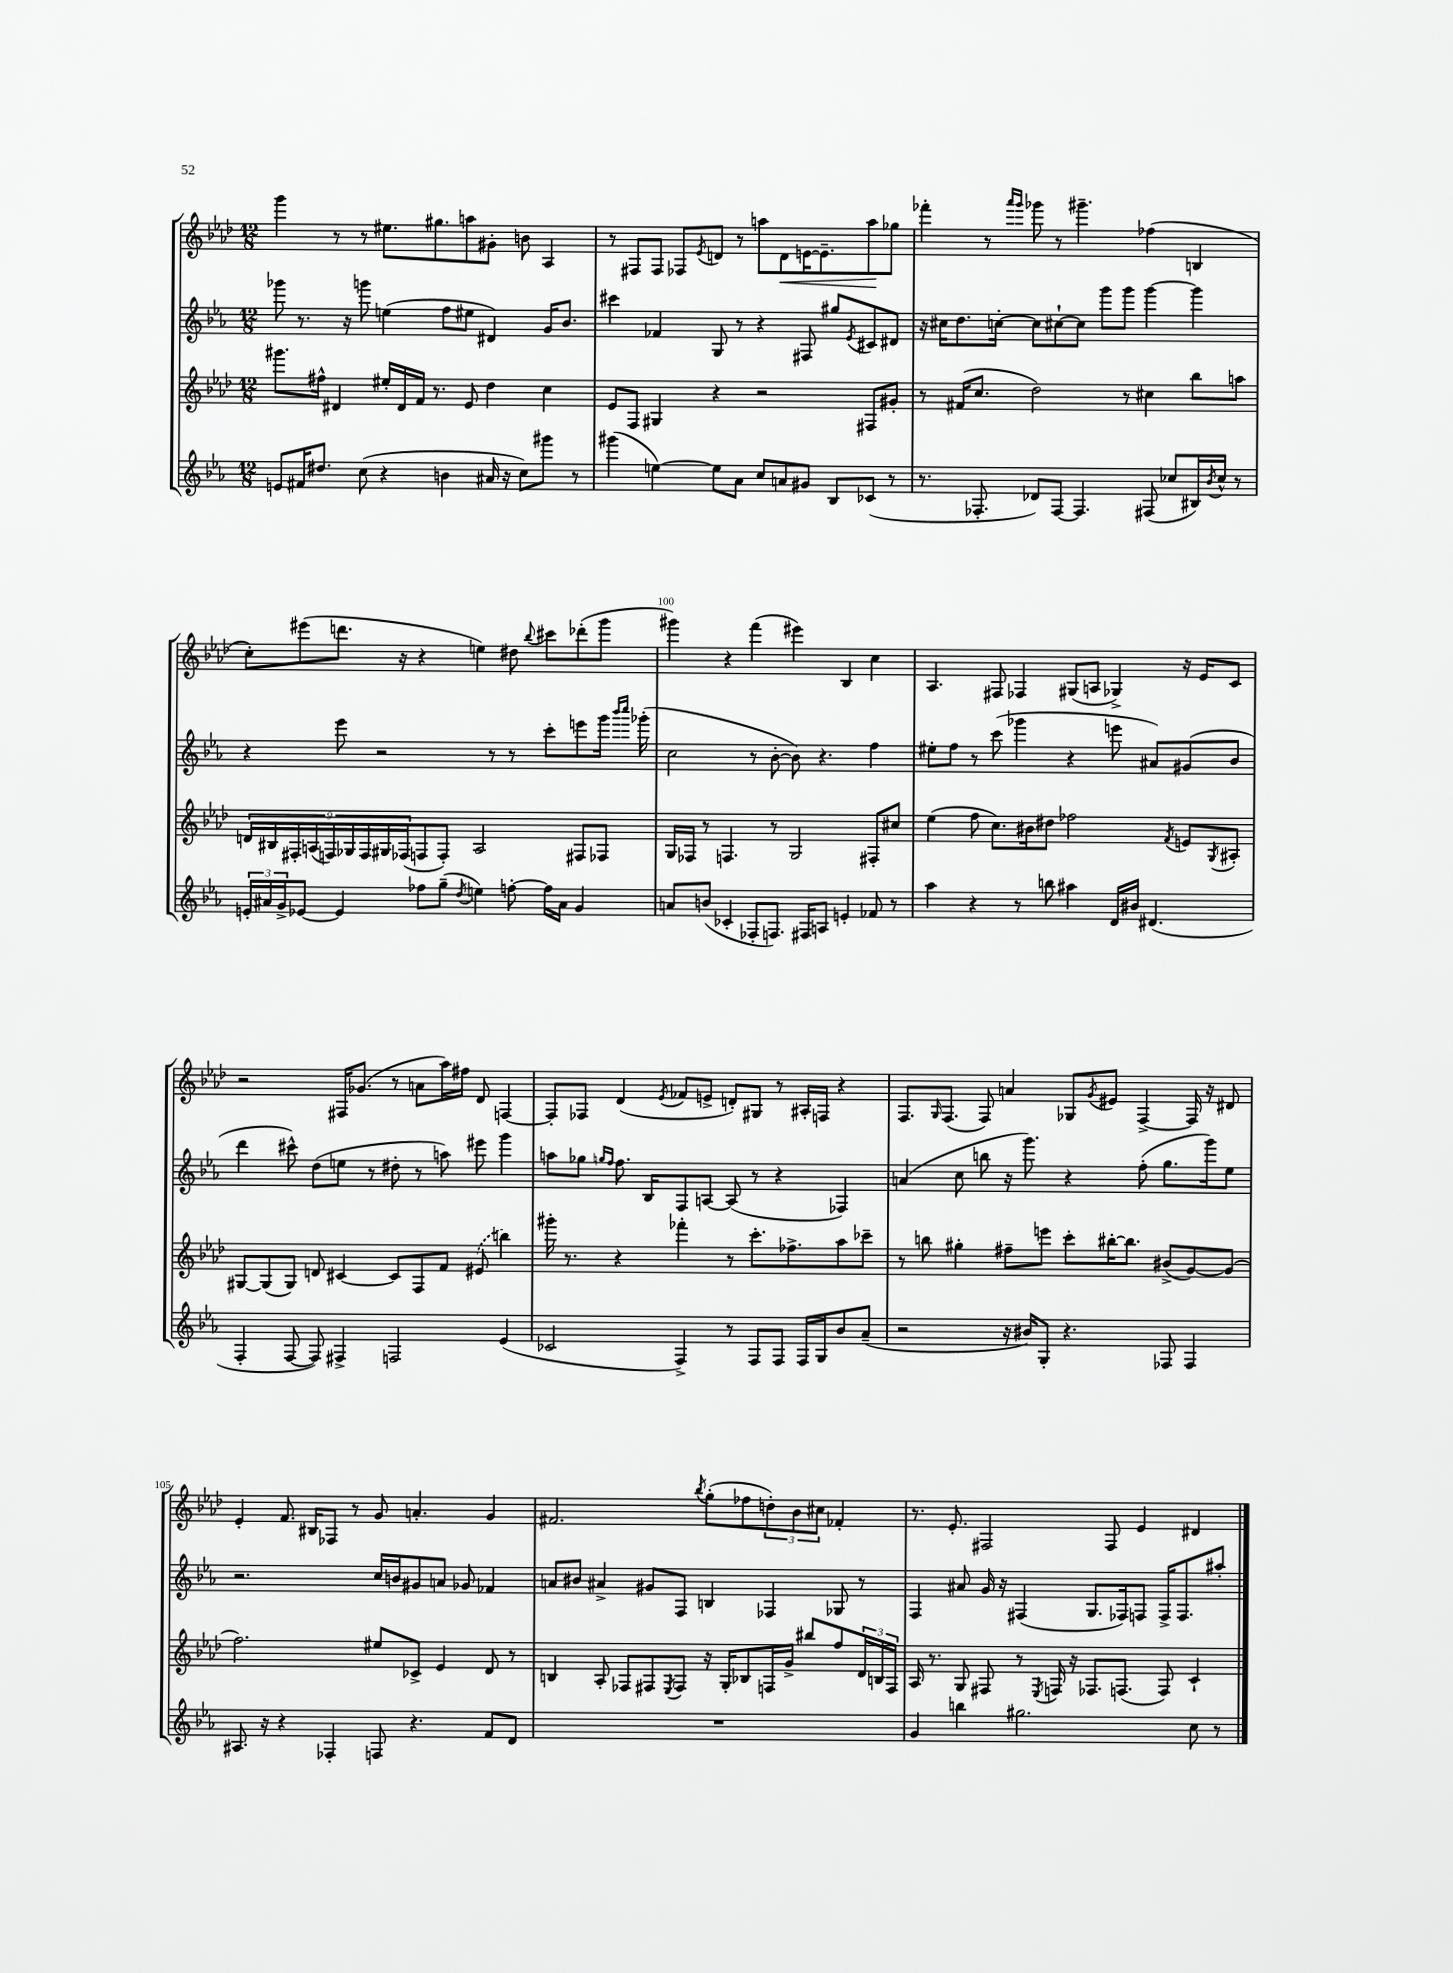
<<
\new StaffGroup <<
\new Staff = "s0" {
    \clef treble \key aes \major \numericTimeSignature \time 12/8
    g'''4 r8 r8 eis''8. gis''8. a''8 gis'8-. b'8 aes4 |
    r8 fis8 fis8 fes8 \acciaccatura { ees'8 } d'8 r8 a''8 d'8\< e'16~ e'8.-- a''8\! ges''8 |
    fes'''4-. r8 \grace { aes'''16 g'''16 } ges'''8 r8 gis'''4.-- fes''4( b4 |
    c''8-.) eis'''8( d'''8. r16 r4 e''4) dis''8 \appoggiatura { bes''8 } cis'''8 des'''8-.( g'''8 |
    gis'''4) r4 f'''4( eis'''4) bes4 c''4 |
    aes4. fis8 fes4 gis8( a8 ges4->) r16 ees'16 c'8 |
    r2 fis16 ges'8.( r8 a'8 aes''16) fis''16 des'8 f4~ |
    f8-. fes8 des'4( \acciaccatura { ees'8 } fes'8 e'8-> d'8-.) gis8 r8 ais16-. f16 r4 |
    f8. \grace { g16 } f8.( f8) a'4 ges8 \acciaccatura { g'8 } eis'8 f4~-> f16 r16 dis'8 |
    ees'4-. f'8. bis16 fes8 r8 g'8 a'4.-. g'4 |
    fis'2. \acciaccatura { bes''8 } g''8-.( fes''8 \tuplet 3/2 { d''8-.) bes'8 cis''8 } fes'4-. |
    r8. ees'8.-. fis2 fis8 ees'4 dis'4 \bar "|." |
}
\new Staff = "s1" {
    \clef treble \key ees \major \numericTimeSignature \time 12/8
    ges'''8 r8. r16 g'''8 e''4( f''8 eis''8 dis'4) g'16 bes'8. |
    cis'''4 fes'4 g8 r8 r4 fis8 gis''8 \acciaccatura { ees'8 } cis'8 dis'8 |
    r16 cis''16 d''8. c''16~-. c''8 cis''8~-! cis''8 g'''8 g'''8 g'''4~ g'''4 |
    r4 ees'''8 r2 r8 r8 c'''8-. e'''8 g'''16 \grace { bes'''16 c''''16 } ges'''16-.( |
    c''2 r8 bes'8~-. bes'8) r4. f''4 |
    eis''8-. f''8 r8 c'''8( ges'''4 r4 e'''8 ais'8) gis'8( bes'8 |
    d'''4 cis'''8-^) d''8( e''8 r8 dis''8-. r8 a''8) eis'''8 g'''4 |
    a''8 ges''8 \grace { g''16 f''16 } f''8. bes16 f8 a8~ a8( r8 r4 fes4) |
    a'4( c''8 b''8 r16 g'''8.) r4 f''8-.( g''8. g'''16) ees''8 |
    r2. c''16 b'16 gis'8 a'8 ges'8 fes'4 |
    a'8 bis'8 ais'4-> gis'8 f8 b4 fes4 ges8 r8 |
    f4 ais'8 g'16 r16 fis4( g8. fes16) f8 f16-> f8. ais''8-. \bar "|." |
}
\new Staff = "s2" {
    \clef treble \key aes \major \numericTimeSignature \time 12/8
    gis'''8. fis''16-^ dis'4 eis''16-. dis'16 f'16 r8. ees'8 des''4 c''4 |
    ees'8 f8 gis4 r4 r2 fis8 gis'8-. |
    r8 fis'16( c''8. des''2) r8 cis''4 bes''8 a''8 |
    \tuplet 9/8 { d'16 bis16 fis16-. a16( f16) ges16 f16 gis16 fes16( } f8 f8-.) a2 fis8 fes8 |
    g16 fes16 r8 f4. r8 g2 fis8-. cis''8 |
    ees''4( f''8 c''8.) bis'16 dis''8 fes''2 \acciaccatura { f'8 } e'8 \acciaccatura { g8 } ais8-. |
    gis8~ gis8( gis8) d'8 cis'4~ cis'8 f8 f'8 \once \slurDashed eis'8( b''4) |
    gis'''16-. r8. r4 fes'''4-. r8 c'''8.-. fes''8.-> aes''8 ces'''8-- |
    r8 b''8 gis''4-. fis''8-- e'''8 c'''8-. bis''16~-. bis''8. bis'8->( g'8~) g'8( |
    f''2.) eis''8 ces'8-> ees'4 des'8 r8 |
    b4 aes8-. fes8 fis8 \acciaccatura { ees8 } fis8 r16 g16-. bes8 f16 g'16-> bis''8 f''8 \tuplet 3/2 { des'16 b16 f16 } |
    aes16 r8. g8 fis8 r8 \acciaccatura { ees8 } f16 r16 fes8. f8.( f8) c'4-! \bar "|." |
}
\new Staff = "s3" {
    \clef treble \key ees \major \numericTimeSignature \time 12/8
    e'8 fis'16 dis''8. c''8( r4 b'4 ais'16 r16 c''8) gis'''8 r8 |
    gis'''4( e''4~) e''8 aes'8 c''8 a'8 gis'8 bes8 ces'8( r8 |
    r8. fes8.-. des'8) fes8~ fes4. fis8( ces''8 bis16) \acciaccatura { bes'8 } ces''16-^ r8 |
    \tuplet 3/2 { e'16-. ais'16 g'16-> } ees'8~ ees'4 fes''8 g''8--( \acciaccatura { d''8 } e''4) f''8~-. f''16 ais'16 g'4 |
    a'8 b'8( ces'4-. fes8-. f8.) fis16 a8 e'4-. fes'8 r8 |
    aes''4 r4 r8 b''8 ais''4 d'16 bis'16 dis'4.( |
    f4-. f8~ f8) fis4-> f2 ees'4( |
    ces'2 f4->) r8 f8 f8 f16 g16 bes'8 aes'8--( |
    r2 r16 bis'16) g8-. r4. fes8 fes4 |
    ais8. r16 r4 fes4-. f8 r4. f'8 d'8 |
    R1. |
    g'4 b''4 gis''2. c''8 r8 \bar "|." |
}
>>
>>
\layout { \context { \Score currentBarNumber = #96 \override BarNumber.break-visibility = ##(#f #t #t) barNumberVisibility = #(every-nth-bar-number-visible 5) } }
